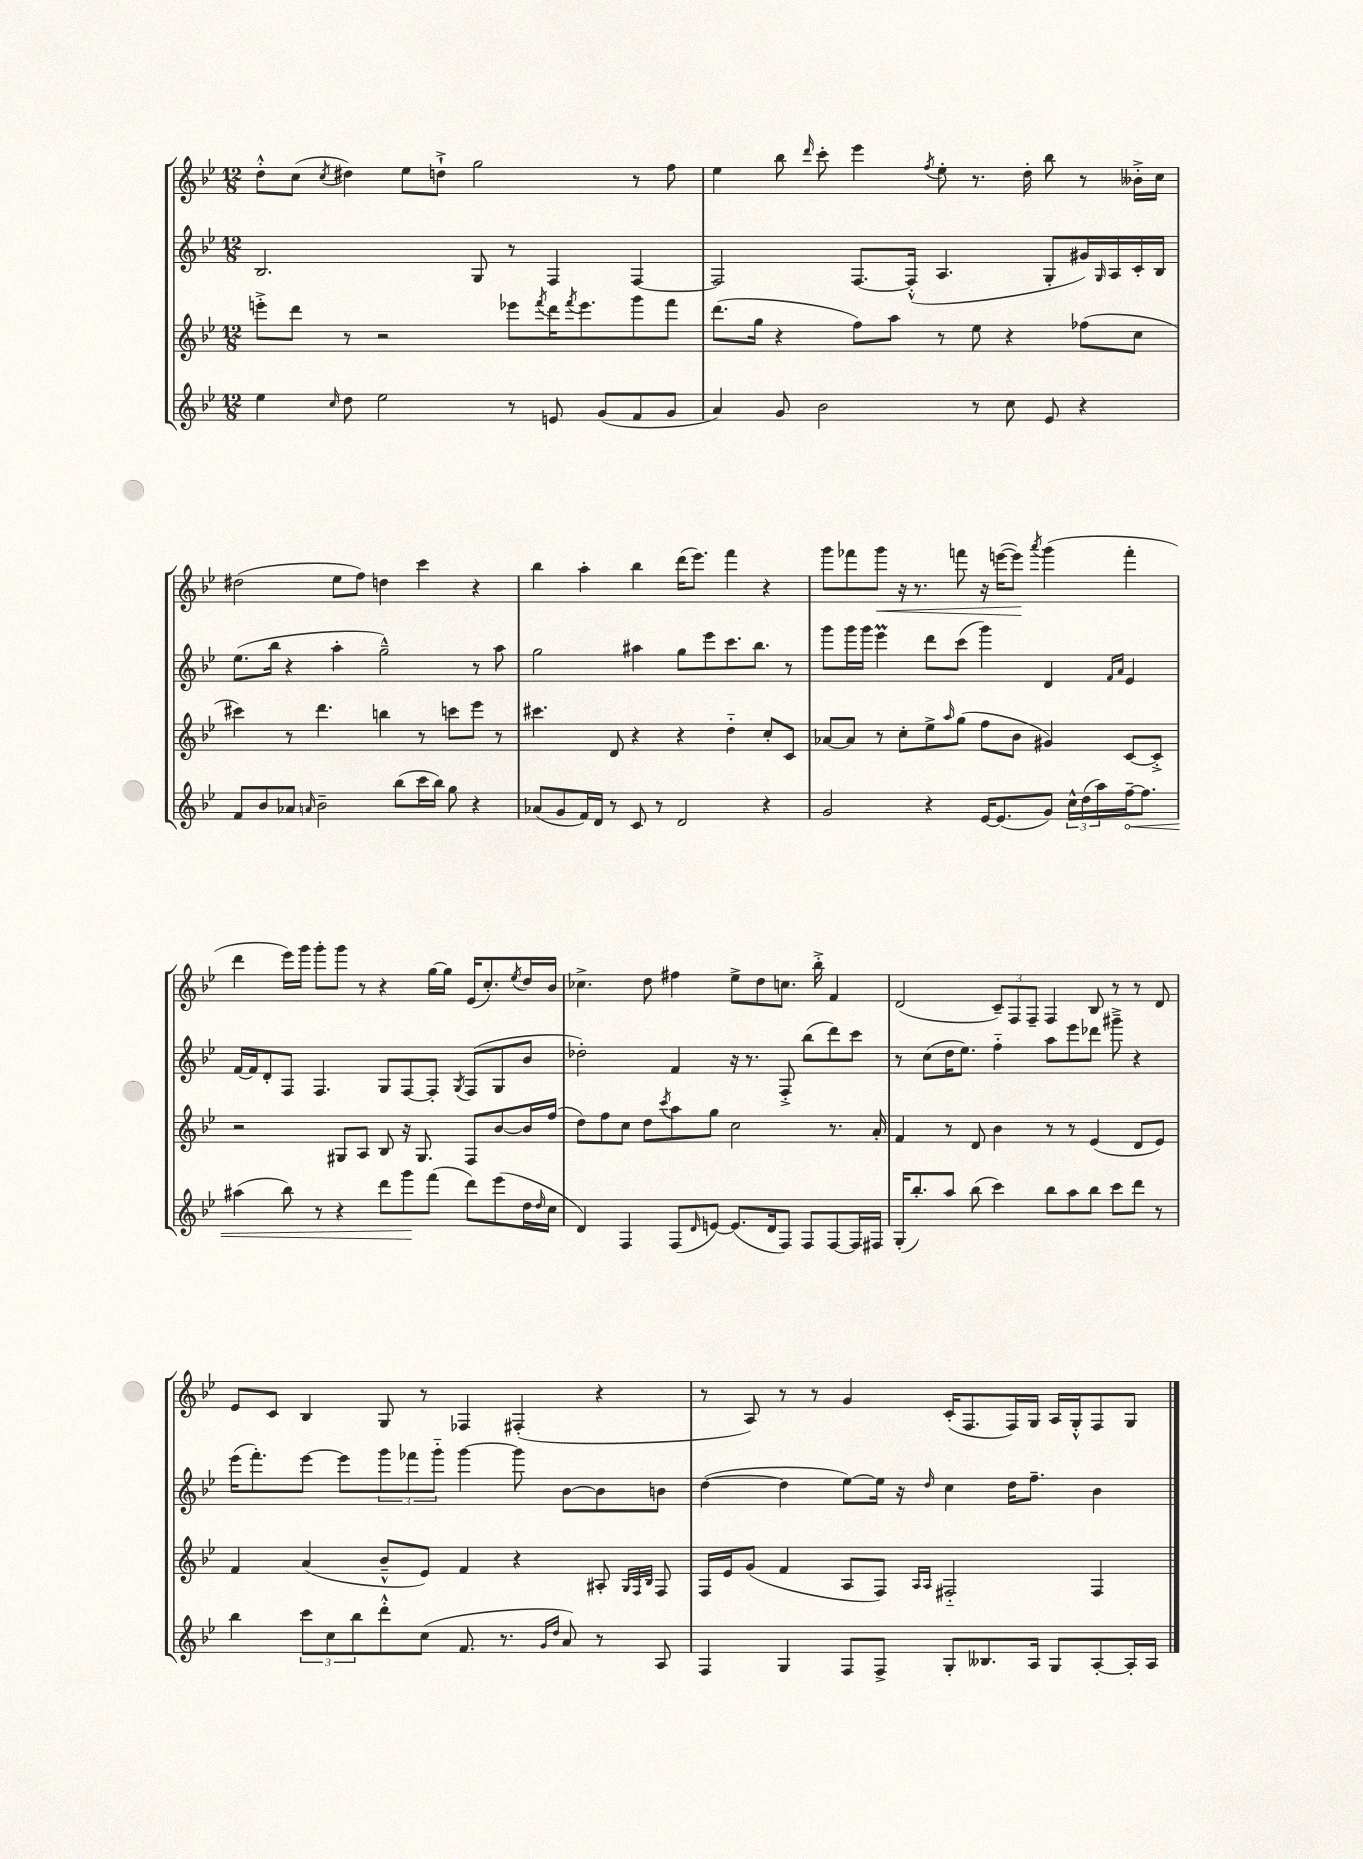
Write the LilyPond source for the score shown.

<<
\new StaffGroup <<
\new Staff = "s0" {
    \clef treble \key bes \major \numericTimeSignature \time 12/8
    d''8-.-^ c''8( \acciaccatura { c''8 } dis''4) ees''8 d''8-!-> g''2 r8 f''8 |
    ees''4 bes''8 \grace { d'''16 } c'''8-. ees'''4 \acciaccatura { f''8 } ees''8-. r8. d''16-. bes''8 r8 beses'16-.-> c''16 |
    dis''2( ees''8 f''8) d''4 c'''4 r4 |
    bes''4 a''4-. bes''4 d'''16( ees'''8.) f'''4 r4 |
    g'''8 fes'''8 g'''8\< r16 r8. f'''8 r16 e'''16~( e'''8\!) \acciaccatura { a'''8 } g'''4( f'''4-. |
    d'''4 ees'''16) g'''16 g'''8-. g'''8 r8 r4 g''16~ g''16 ees'16( c''8.-.) \acciaccatura { ees''8 } d''16 bes'16 |
    ces''4.-> d''8 fis''4 ees''8-> d''8 c''8. bes''16-.-> f'4 |
    d'2( \tuplet 3/2 { c'8--) f8 f8-- } f4 bes8 r8 r8 d'8 |
    ees'8 c'8 bes4 g8 r8 fes4 fis4-.( r4 |
    r8 a8) r8 r8 g'4 c'16-.( f8. f16) g16 a16 g16-.-^ f8 g8 \bar "|." |
}
\new Staff = "s1" {
    \clef treble \key bes \major \numericTimeSignature \time 12/8
    bes2. g8 r8 f4 f4~ |
    f2 f8.~ f16-.-^( a4. g8-. gis'16) \grace { g16 } a16 c'16-. bes16 |
    ees''8.( bes''16 r4 a''4-. g''2---^) r8 a''8 |
    g''2 ais''4 g''8 ees'''8 c'''8. bes''8. r8 |
    g'''8 g'''16 g'''16 ees'''4\prall d'''8 c'''8( g'''4) d'4 \grace { f'16 a'16 } ees'4 |
    f'16~ f'16 d'8-. f8 f4. g8 f8~ f8-. \acciaccatura { g8 } f8( g8 bes'8 |
    des''2-.) f'4 r16 r8. f8-.-> bes''8( d'''8) c'''8 |
    r8 c''8( d''16 ees''8.) f''4-_ a''8 ees'''8 des'''8 gis'''8---> r4 |
    ees'''16( f'''8.-.) ees'''8~ ees'''8 \tuplet 3/2 { g'''8 fes'''8 g'''8-_ } g'''4~ g'''8 bes'8~ bes'8 b'8 |
    d''4~( d''4 ees''8~) ees''16 r16 \grace { d''16 } c''4 d''16 f''8.-- bes'4 \bar "|." |
}
\new Staff = "s2" {
    \clef treble \key bes \major \numericTimeSignature \time 12/8
    e'''8-.-> d'''8 r8 r2 ees'''8 \acciaccatura { f'''8 } d'''16 \acciaccatura { f'''8 } ees'''8. g'''8 f'''8 |
    d'''8.( g''16 r4 f''8) a''8 r8 ees''8 r4 fes''8( c''8 |
    cis'''4) r8 d'''4. b''4 r8 c'''8 ees'''8 r8 |
    cis'''4. d'8 r4 r4 d''4-_ c''8-. c'8 |
    aes'8~ aes'8 r8 c''8-. ees''8-> \grace { a''16 } g''8( f''8 bes'8 gis'4) c'8~ c'8-.-> |
    r2 gis8 a8 bes8 r16 gis8. f8 bes'8~ bes'16 f''16( |
    d''8) f''8 c''8 d''8 \acciaccatura { c'''8 } a''8 g''8 c''2 r8. a'16-. |
    f'4 r8 d'8 bes'4 r8 r8 ees'4( d'8 ees'8) |
    f'4 a'4( bes'8---^ ees'8) f'4 r4 ais8-. \grace { g32 f32 bes32 } f8 |
    f16 ees'16 g'8( f'4 a8 f8) \grace { a16 a16 } fis2-_ fis4 \bar "|." |
}
\new Staff = "s3" {
    \clef treble \key bes \major \numericTimeSignature \time 12/8
    ees''4 \grace { c''16 } d''8 ees''2 r8 e'8 g'8( f'8 g'8 |
    a'4) g'8 bes'2 r8 c''8 ees'8 r4 |
    f'8 bes'8 aes'8 \grace { a'16 } bes'2-- bes''8( c'''16 bes''16) g''8 r4 |
    aes'8( g'8 f'16) d'16 r8 c'8 r8 d'2 r4 |
    g'2 r4 ees'16~ ees'8.( g'8) \tuplet 3/2 { c''16-^ d''16( a''16) } \once \override Hairpin.circled-tip = ##t f''16~--\< f''8. |
    ais''4( bes''8) r8 r4 d'''8 g'''8\! f'''8( d'''8) ees'''8( d''16 \grace { d''16 } c''16 |
    d'4) f4 f8( \grace { d'16 } e'8~) e'8.( d'16 f8) f8 f8~ f16 fis16 |
    g16-.( bes''8.-.) a''8 bes''8( c'''4) bes''8 a''8 bes''8 c'''8 d'''8 r8 |
    bes''4 \tuplet 3/2 { c'''8 c''8 bes''8 } d'''8-.-^ c''8( f'8. r8. \grace { g'16 d''16 } a'8) r8 a8 |
    f4 g4 f8 f8-> g8-. beses8. a16 g8 a8~-. a16-. a16 \bar "|." |
}
>>
>>
\layout { \context { \Score \remove "Bar_number_engraver" } }
